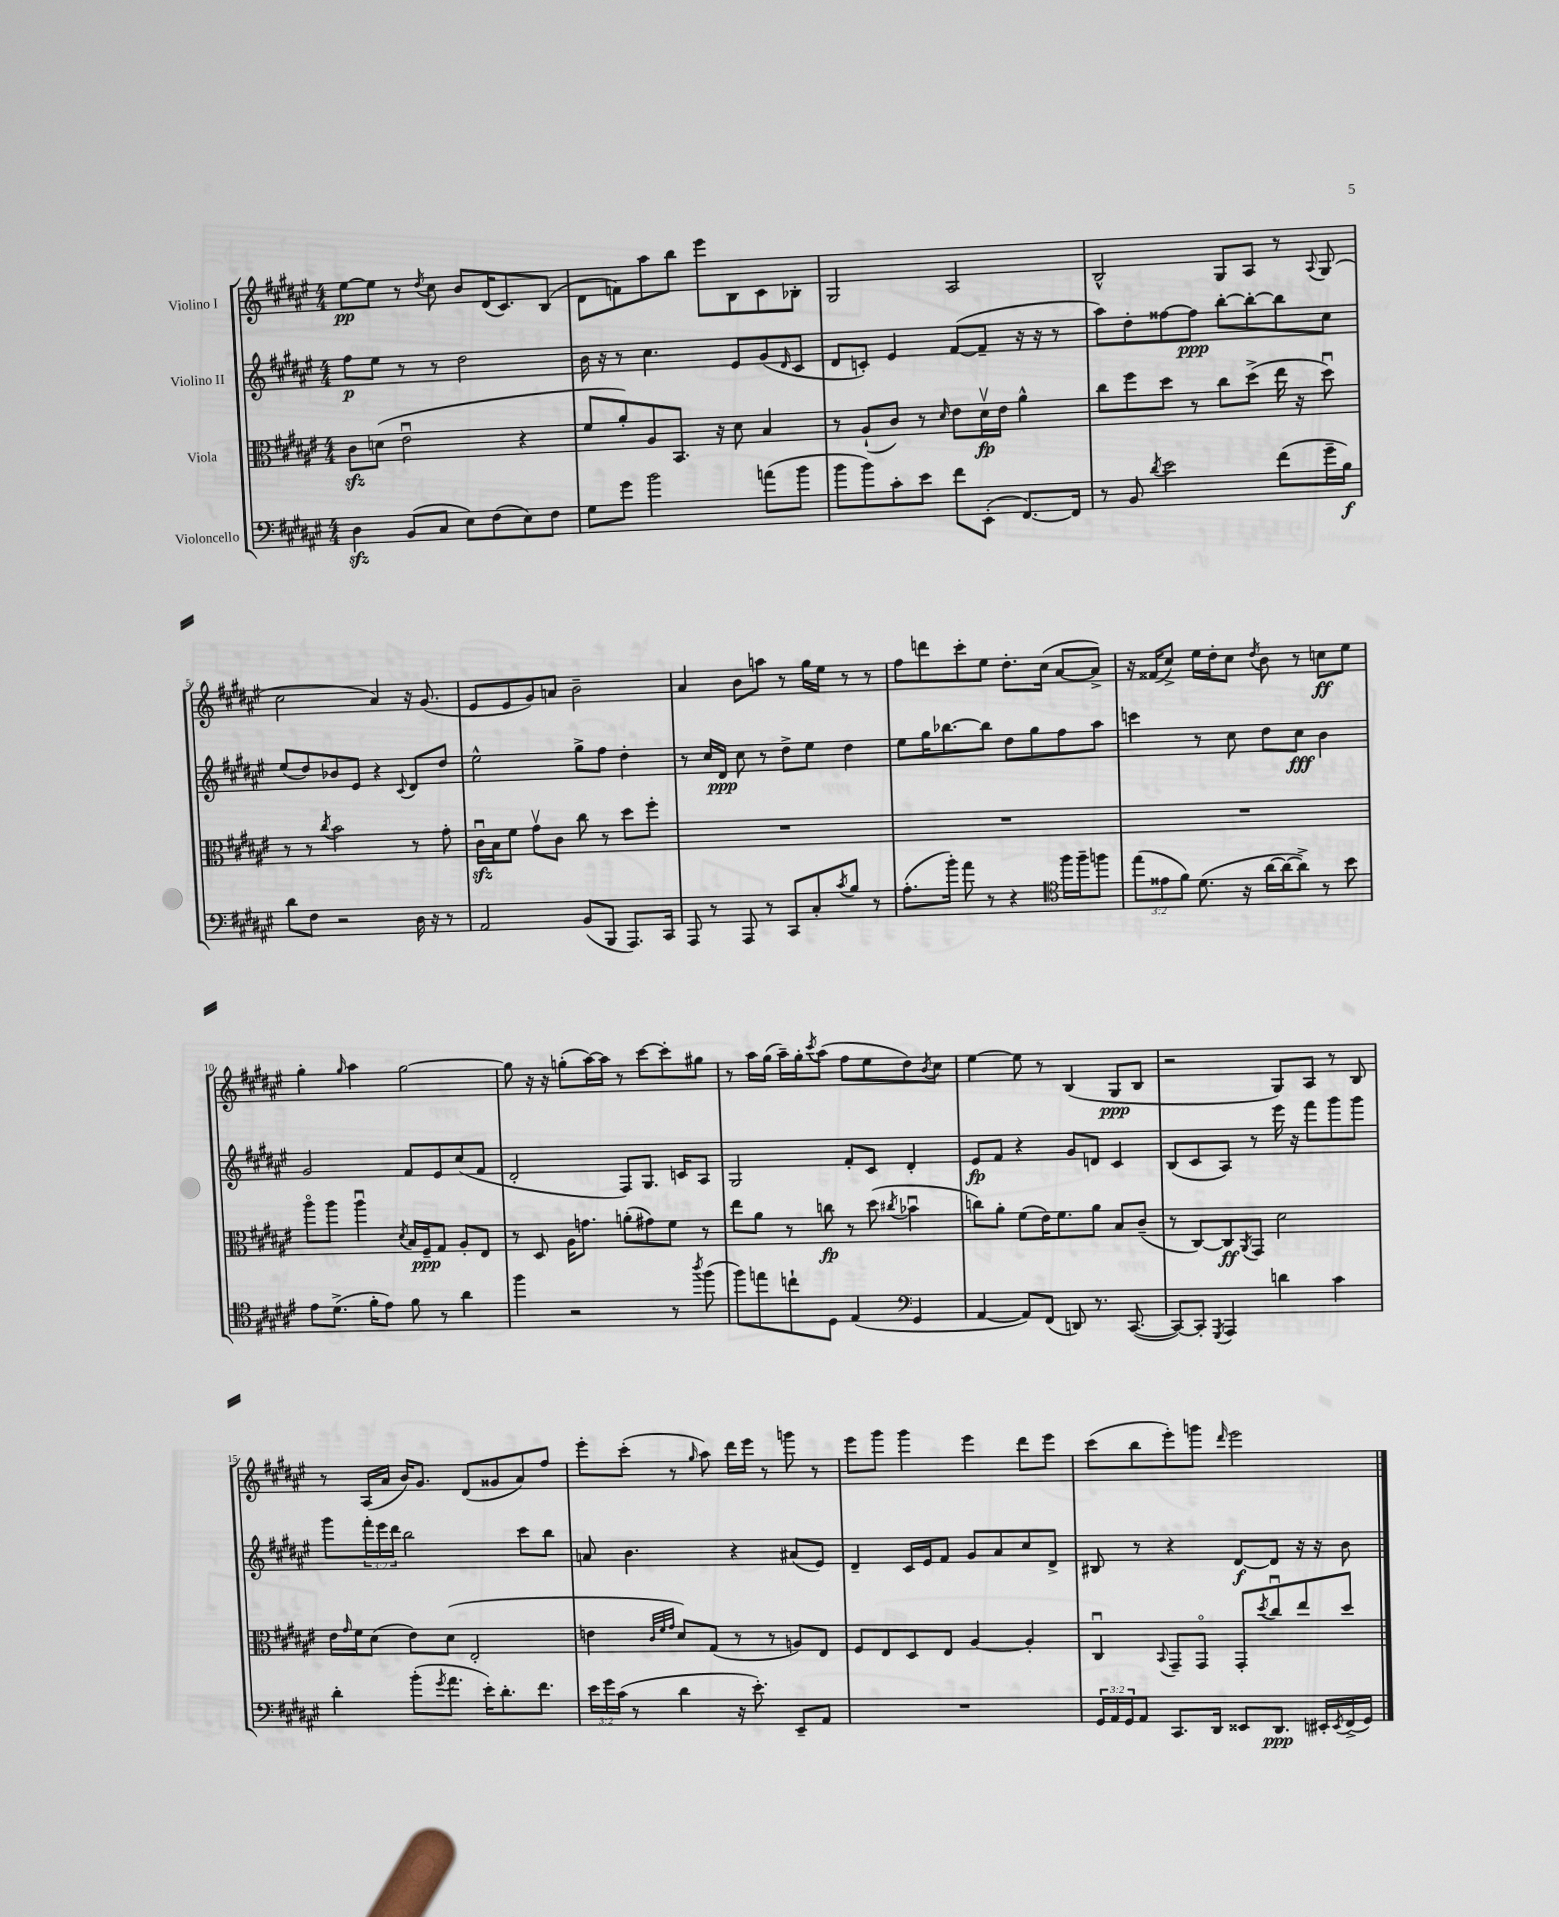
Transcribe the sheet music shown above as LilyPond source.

<<
\new StaffGroup <<
\new Staff = "s0" \with { instrumentName = "Violino I" } {
    \clef treble \key fis \major \numericTimeSignature \time 4/4
    eis''8~\pp eis''8 r8 \acciaccatura { dis''8 } cis''8 b'8 dis'16( cis'8.) b8( |
    dis'8 f'8) ais''8 b''8 eis'''8 b8 cis'8 bes8-. |
    gis2 ais2 |
    b2-^ gis8 ais8 r8 \appoggiatura { ais8 } gis8( |
    cis''2 ais'4) r16 gis'8.( |
    eis'8 eis'8 gis'8) a'8 b'2-- |
    ais'4 b'8 a''8 r8 gis''16 eis''16 r8 r8 |
    fis''8 d'''8 cis'''8-. eis''8 dis''8.-. cis''16( ais'8~ ais'8->) |
    r16 fisis'16( cis''8->) eis''16 dis''16-. cis''8 \acciaccatura { dis''8 } b'8 r8 c''8\ff eis''8 |
    gis''4-. \grace { gis''16 } ais''4 gis''2~ |
    gis''8 r16 r16 g''8-.( ais''16~) ais''16 r8 cis'''8~ cis'''8-. gis''8 |
    r8 ais''16 gis''16( ais''16--) gis''16-. \acciaccatura { cis'''8 } ais''8( fis''8 eis''8 dis''8) \acciaccatura { b'8 } cis''8 |
    eis''4~ eis''8 r8 b4( gis8\ppp b8 |
    r2 gis8) ais8 r8 b8 |
    r8 ais16( ais'16 b'16) gis'8. dis'8( gisis'8 ais'8) fis''8 |
    eis'''8-. cis'''8-.( r8 \grace { gis''16 } ais''8) dis'''16 eis'''16 r8 g'''8 r8 |
    eis'''8 gis'''8 gis'''4 eis'''4 dis'''8 eis'''8 |
    cis'''8( b''8 eis'''8-.) g'''8 \grace { dis'''16 } eis'''2 \bar "|." |
}
\new Staff = "s1" \with { instrumentName = "Violino II" } {
    \clef treble \key fis \major \numericTimeSignature \time 4/4 \override Staff.TupletNumber.text = #tuplet-number::calc-fraction-text
    fis''8\p eis''8 r8 r8 dis''2 |
    b'16 r16 r8 cis''4. eis'8 gis'8( \grace { dis'16 } cis'8 |
    dis'8 c'8-.) eis'4 fis'8~( fis'8-- r16 r16 r8 |
    ais''8) dis''8-. fisis''8~ fisis''8\ppp b''8~-. b''8~-. b''8 cis''8 |
    eis''8( dis''8) bes'8 eis'8 r4 \appoggiatura { cis'8 } dis'8 dis''8 |
    eis''2-^ gis''8-> fis''8 dis''4-. |
    r8 cis''16 dis'16\ppp cis''8 r8 dis''8-> eis''8 dis''4 |
    eis''8 gis''16 bes''8.~ bes''8 dis''8 gis''8 fis''8 ais''8 |
    c'''4 r8 cis''8 dis''8 cis''8\fff b'4 |
    gis'2 fis'8 eis'8 cis''8( fis'8 |
    dis'2-. fis8) gis8. c'16 ais8 |
    gis2 fis'8-. cis'8 dis'4-. |
    eis'8\fp fis'8 r4 gis'8 d'8 cis'4 |
    b8( cis'8 ais8) r8 eis'''16 r16 fis'''8 gis'''8 gis'''8 |
    gis'''8 \tuplet 3/2 { fis'''16-. eis'''16 dis'''16 } b''2 cis'''8 b''8 |
    a'8 b'4. r4 ais'8( eis'8) |
    dis'4-- cis'16 eis'16 fis'8 gis'8 ais'8 cis''8 dis'8-> |
    bis8 r8 r4 dis'8~\f dis'8 r16 r16 b'8 \bar "|." |
}
\new Staff = "s2" \with { instrumentName = "Viola" } {
    \clef alto \key fis \major \numericTimeSignature \time 4/4
    cis'8\sfz d'8( eis'2\downbow r4 |
    fis'8 ais'8-.) ais8 b,8. r16 dis'8 b4 |
    r8 ais8-!( cis'8) r8 \grace { dis'16 } eis'8 dis'16\upbow\fp eis'16 ais'4-^ |
    cis''8 fis''8 dis''8 r8 cis''8 dis''8->( eis''16 r16 dis''8\downbow) |
    r8 r8 \acciaccatura { cis''8 } b'2 r8 gis'8-. |
    cis'16\downbow\sfz b16 fis'8 gis'8\upbow cis'8 cis''8 r8 dis''8 fis''8-. |
    R1 |
    R1 |
    R1 |
    ais''8\flageolet ais''8 ais''4\downbow \acciaccatura { dis'8 } b16 fis16--\ppp gis8 ais8-. eis8 |
    r8 dis8 ais16 g'8. a'8-.( gis'8) fis'8 r8 |
    eis''8 ais'8 r8 c''8\fp r8 dis''8( \acciaccatura { cis''8 } bes'4\downbow |
    c''8) ais'8-. fis'8( eis'16) fis'8. ais'8 b8 cis'8--( |
    r8 cis8~) cis8\ff \acciaccatura { ais,8 } gis,8 dis'2 |
    eis'16 \grace { gis'16 } fis'16 dis'8( eis'8) dis'8( eis2-. |
    e'4 \grace { cis'32 fis'32 gis'32 } dis'8) gis8( r8 r8 a8) eis8 |
    fis8 eis8 dis8 eis8 ais4~ ais4-. |
    cis4\downbow \appoggiatura { b,8 } gis,8-- gis,8\flageolet gis,8-. \acciaccatura { dis''8 } cis''8\downbow eis''8 dis''8 \bar "|." |
}
\new Staff = "s3" \with { instrumentName = "Violoncello" } {
    \clef bass \key fis \major \numericTimeSignature \time 4/4 \override Staff.TupletNumber.text = #tuplet-number::calc-fraction-text
    dis4\sfz b,8( cis8 eis8) fis8( eis8) fis8 |
    gis8 gis'8 b'2 a'8( b'8 |
    b'8 b'8) cis'8-. eis'8 fis'8 eis,8-.( fis,8.~) fis,16 |
    r8 b,8 \acciaccatura { dis'8 } eis'2 fis'8( gis'16-- b16\f) |
    dis'8 fis8 r2 dis16 r16 r8 |
    ais,2 b,8( b,,8 ais,,8.) cis,16 |
    ais,,8 r8 ais,,8 r8 cis,8 cis8-. \acciaccatura { cis'8 } b8 r8 |
    ais8.-.( b'16-.) ais'8 r8 r4 \clef tenor fis''16 fis''16-- f''8 |
    \tuplet 3/2 { eis''8( eisis'8 fis'8) } dis'8.( r16 ais'16~ ais'16~ ais'8->) r8 b'8 |
    eis'8 dis'8.->( fis'16-. eis'8) fis'8 r8 ais'4 |
    fis''4 r2 r8 \acciaccatura { ais''8 } fis''8( |
    fis''8) e''8 c''8-! dis8 eis4( \clef bass gis,4 |
    ais,4~ ais,8) fis,8( d,8) r8. cis,8.~( |
    cis,8~) cis,8-. \acciaccatura { gis,,8 } ais,,4 d'4 cis'4 |
    dis'4-. b'8-.( \acciaccatura { gis'8 } ais'8. eis'16-.) dis'8.-. fis'8. |
    \tuplet 3/2 { eis'16 gis'16 cis'16( } r8 dis'4 r16 eis'8.-.) eis,8-- ais,8 |
    R1 |
    \tuplet 3/2 { gis,16 ais,16 gis,16 } ais,8 cis,8. dis,16 eisis,8 dis,8.\ppp eis,16-. \acciaccatura { eis,8 } fis,16->( gis,16) \bar "|." |
}
>>
>>
